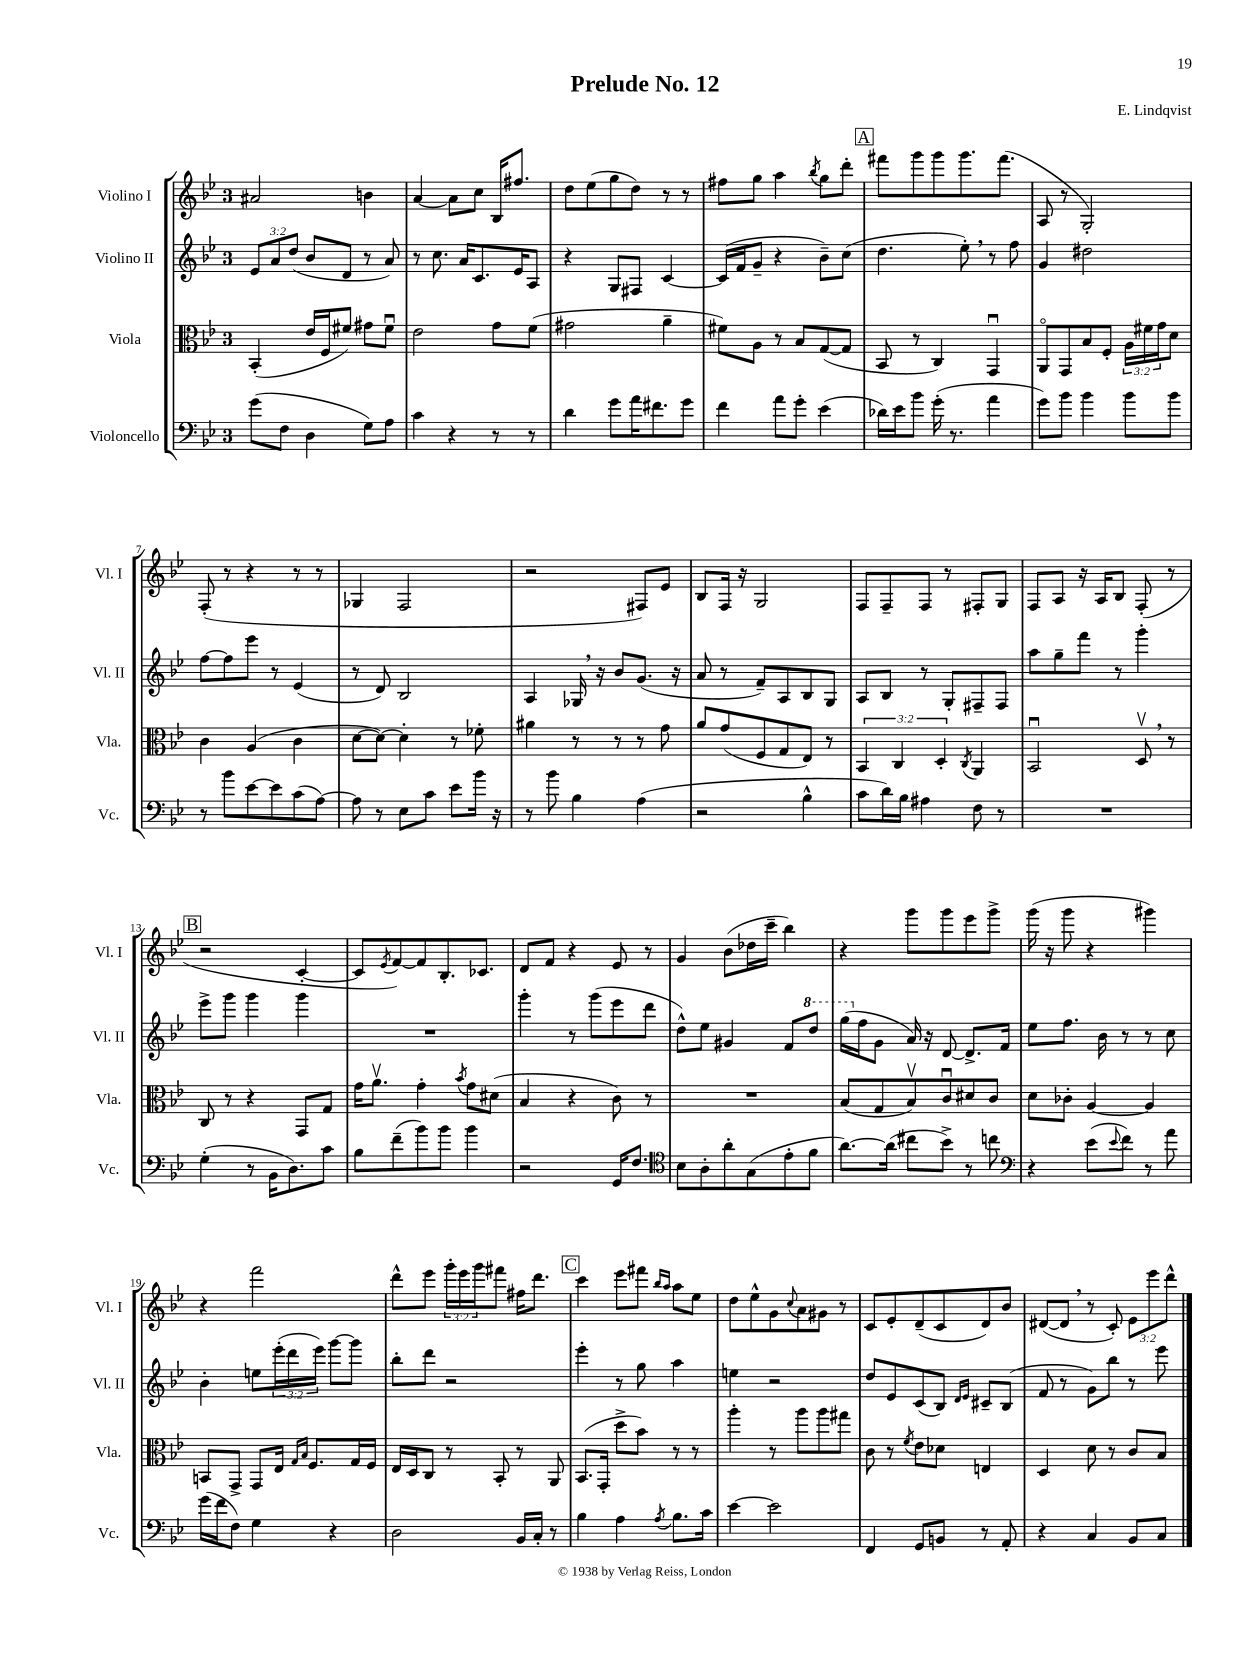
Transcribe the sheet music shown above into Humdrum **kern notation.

**kern	**kern	**kern	**kern
*part4	*part3	*part2	*part1
*staff4	*staff3	*staff2	*staff1
*I"Violoncello	*I"Viola	*I"Violino II	*I"Violino I
*I'Vc.	*I'Vla.	*I'Vl. II	*I'Vl. I
*clefF4	*clefC3	*clefG2	*clefG2
*k[b-e-]	*k[b-e-]	*k[b-e-]	*k[b-e-]
*M3/4	*M3/4	*M3/4	*M3/4
=1	=1	=1	=1
(8g\L	(4BB-'/	12e-/L	2a#X/
.	.	12a/	.
8F\J	.	.	.
.	.	(12dd/J	.
4D\	16e-/LL	8b-/L	.
.	16F/J	.	.
.	8f#X/J)	8d/J	.
8G\L)	8g#X\L	8r	4bn\
8A\J	8f#u\J	8a/)	.
=2	=2	=2	=2
4c\	2e-\	8r	[4a/
.	.	8.cc\	.
4r	.	.	8a\L]
.	.	16a/KL	.
.	.	8.c/	8cc\J
8r	8g\L	.	16B-/KL
.	.	16e-/K	8.ff#X/J
8r	(8f\J	8A/J	.
=3	=3	=3	=3
4d\	2g#X\	4r	8dd\L
.	.	.	(8ee-\
8g\L	.	8G/L	8gg\
16a\K	.	8F#X/J	8dd\J)
8.f#X\	.	.	.
.	4a~\	[4c/	8r
8g\J	.	.	8r
=4	=4	=4	=4
4f\	8f#X\L)	(16c/LL]	8ff#X\L
.	.	16f/J	.
.	8A\J	8g~/J	8gg\J
8a\L	8r	4r	4aa\
8g'\J	8B-/L	.	.
.	.	.	8qbb-/
(4e-\	([8G/	8b-~\L)	8gg\L
.	8G/J]	(8cc\J	8ddd'\J
!!LO:REH:place=s1:t=A
=5	=5	=5	=5
16d-X\LL)	8BB-/	4.dd\	8fff#X\L
16e-\J	.	.	.
8b-\J	8r	.	8ggg\
(16g'\	4C/)	.	8ggg\
8.r	.	.	.
.	.	8ee-',\)	8.ggg\
4a\	4GGu/	8r	.
.	.	.	(8.fff#\J
.	.	8ff\	.
=6	=6	=6	=6
8g\L)	8AA/L	4g/	8A/
8b-\J	8GG/	.	8r
4b-\	8B-/	2dd#X\	2G'/)
.	8F'/J	.	.
8b-\L	24A\LL	.	.
.	24f#X\	.	.
.	24g\J	.	.
8b-\J	8d\J	.	.
!!LO:LB:g=z
=7	=7	=7	=7
8r	4c\	[8ff\L	(8F'/
8b-\L	.	8ff\]	8r
[8e-\	(4A/	8eee-\J	4r
8e-\]	.	8r	.
(8c\	4c\	(4e-/	8r
[8A\J)	.	.	8r
=8	=8	=8	=8
8A\]	[8d\L	8r	4G-X/
8r	8d\J_)	8d/)	.
8E-\L	4d'\]	2B-/	2F/
8c\J	.	.	.
8e-\L	8r	.	.
16b-\Jk	8f-X'\	.	.
16r	.	.	.
=9	=9	=9	=9
8r	4a#X\	4A/	2r
8b-\	.	.	.
4B-\	8r	16G-X,/	.
.	.	16r	.
.	8r	8b-/L	.
(4A\	8r	(8.g/J	8F#X/L)
.	8g\	.	8e-/J
.	.	16r	.
=10	=10	=10	=10
2r	8a/L	8a/	8B-/L
.	(8g/	8r	16F/Jk
.	.	.	16r
.	8F/	8f~/L)	2G/
.	8G/	8A/	.
4B-^^\	8E-/J)	8B-/	.
.	8r	8G/J	.
=11	=11	=11	=11
8c\L	6BB-/	8A/L	8F/L
16d\L)	.	8B-/J	8F~/
.	6C/	.	.
16B-\JJ	.	.	.
4A#X\	.	8r	8F/J
.	6D'/	.	.
.	.	8G'/L	8r
.	8qC/	.	.
8F\	4AA/	8F#X~/	8F#X'/L
8r	.	8F#/J	8G/J
=12	=12	=12	=12
2.r	2BB-u/	8aa\L	8F/L
.	.	8gg~\	8A/J
.	.	8fff\J	16r
.	.	.	16A/KL
.	.	8r	8B-/J
.	8Dv,/	4ggg'\	(8F'/
.	8r	.	8r
!!LO:LB:g=z
!!LO:REH:place=s1:t=B
=13	=13	=13	=13
(4G'\	8C/	8eee-^\L	2r
.	8r	8ggg\J	.
8r	4r	4ggg\	.
16BB-\KL	.	.	.
8.D\)	.	.	.
.	8GG/L	4ggg\	[4c'/
8c\J	8G/J	.	.
=14	=14	=14	=14
8B-\L	16g\KL	2.r	8c/L]
.	8.av\J	.	.
.	.	.	8qe-/
(8f~\	.	.	[8f/)
8b-\)	4g'\	.	8f/]
8b-\J	.	.	8.B-'/
.	8qb-/	.	.
4b-\	8g\L	.	.
.	.	.	8.c-X/J
.	(8d#X\J	.	.
=15	=15	=15	=15
2r	4B-/	4ggg'\	8d/L
.	.	.	8f/J
.	4r	8r	4r
.	.	(8ggg\L	.
16GG/KL	8c\)	8eee-\	8e-/
8.F/J	.	.	.
.	8r	8ddd\J	8r
=16	=16	=16	=16
*clefC4	*	*	*
8B-\L	2.r	8dd^^\L)	4g/
8A'\	.	8ee-\J	.
8a'\	.	4g#X/	(8b-\L
(8G\	.	.	16dd-X\L
.	.	.	16ccc~\JJ
8e-'\	.	8f/L	4bb-\)
*	*	*8va	*
8f\J	.	8ddd/J	.
=17	=17	=17	=17
[8.a\L)	(8B-/L	(16ggg\LL	4r
*	*	*X8va	*
.	.	16ff\J	.
.	8G/	8g\J	.
(16a\Jk]	.	.	.
8cc#X\L	8B-v/)	16a/)	8ggg\L
.	.	16r	.
8b-^\J)	8cu/	[8d/	8ggg\
8r	8d#X/	8.d^/L]	8eee-\
8ccn\	8c/J	.	8ggg^\J
.	.	16f/Jk	.
=18	=18	=18	=18
*clefF4	*	*	*
4r	8d\L	8ee-\L	(16ggg\
.	.	.	16r
.	8c-X'\J	8.ff\J	8ggg\
(8e-\L	[4A/	.	4r
.	.	16b-\	.
8qqe-/	.	.	.
8f\J)	.	8r	.
8r	4A/]	8r	4ggg#X\)
8a\	.	8cc\	.
!!LO:LB:g=z
=19	=19	=19	=19
(16g\LL	8BBn/L	4b-'\	4r
16f\J	.	.	.
8F\J)	8GG^/J	.	.
4G\	8GG/L	8een\L	2fff\
.	16E-/Jk	(24eee-'\L	.
.	.	24ddd\	.
.	16qqG/LL	.	.
.	16qqB-/JJ	.	.
.	8.F/L	.	.
.	.	24eee-\JJ)	.
4r	.	[8ggg\L	.
.	16G/L	8ggg\J]	.
.	16F/JJ	.	.
=20	=20	=20	=20
2D\	16E-/LL	8bb-'\L	8ddd^^\L
.	16D/J	.	.
.	8C/J	8ddd\J	8eee-\J
.	8r	2r	24ggg'\LL
.	.	.	24eee-\
.	.	.	24ggg\J
.	8BB-'/	.	8fff#X\J
16BB-/LL	8r	.	16ff#X\KL
16C'/JJ	.	.	8.ddd\J
8r	8AA/	.	.
!!LO:REH:place=s1:t=C
=21	=21	=21	=21
4B-\	(8.BB-/L	4eee-'\	4ccc\
.	16GG'/Jk	.	.
4A\	8dd^\L	8r	8eee-\L
.	8b-\J)	8gg\	8fff#X\J
.	.	.	16qqbb-/LL
8qA/	.	.	16qqaa/JJ
8.B-\L	8r	4aa\	8aa\L
.	8r	.	8ee-\J
16c\Jk	.	.	.
=22	=22	=22	=22
[4e-\	4aa'\	4een\	8dd\L
.	.	.	8ee-^^\
2e-\]	8r	2r	8g\
.	.	.	8qqcc/
.	8aa\L	.	8a\
.	8aa\	.	8g#X\J
.	8gg#X\J	.	8r
=23	=23	=23	=23
4FF/	8c\	8dd/L	8c/L
.	8r	8e-/	8e-'/
.	8qf/	.	.
8GG/L	8e-\L	(8c/	(8d~/
8BBn/J	8d-X\J	8B-/J)	8c/
.	.	16qqd/LL	.
.	.	16qqe-/JJ	.
8r	4En/	8c#X~/L	8d/)
8AA'/	.	(8B-/J	8b-/J
=24	=24	=24	=24
4r	4D/	8f/	([8d#X/L
.	.	8r	8d#,/J]
4C/	8d\	8g\L)	8r
.	8r	8bb-\J	8c'/)
8BB-/L	8c/L	8r	12e-\L
.	.	.	12eee-\
8C/J	8B-/J	8eee-\	.
.	.	.	12ddd^^\J
==	==	==	==
*-	*-	*-	*-
